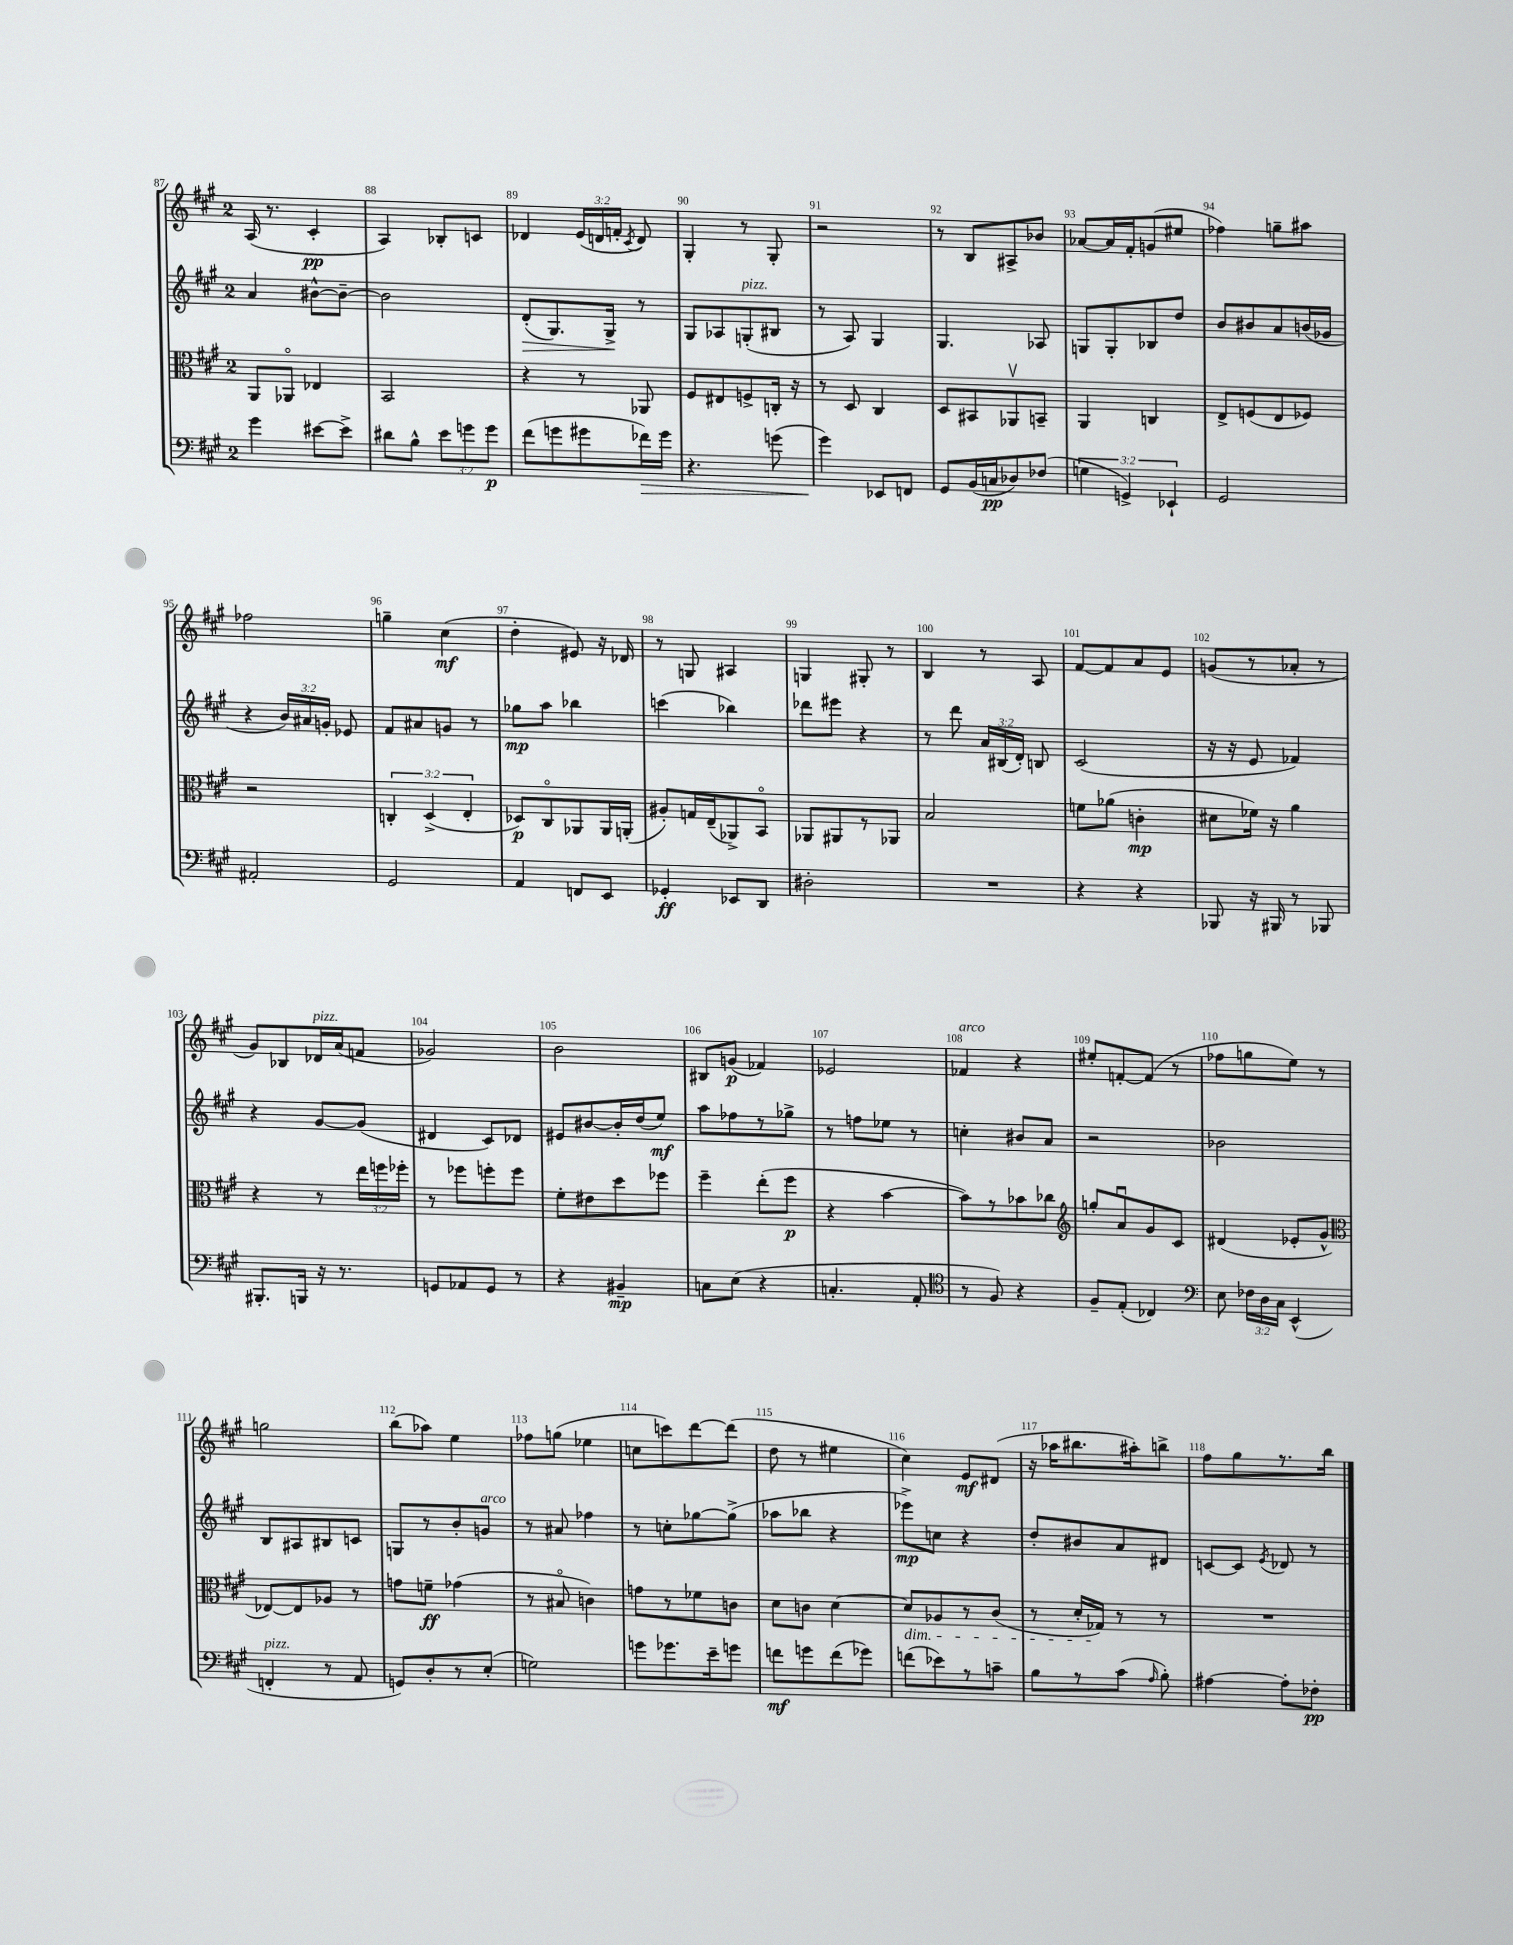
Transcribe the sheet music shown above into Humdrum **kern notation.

**kern	**kern	**kern	**kern
*staff4	*staff3	*staff2	*staff1
*clefF4	*clefC3	*clefG2	*clefG2
*k[f#c#g#]	*k[f#c#g#]	*k[f#c#g#]	*k[f#c#g#]
*M2/4	*M2/4	*M2/4	*M2/4
4g#	8AA	4a	(16A
.	.	.	8.r
.	8AA-o	.	.
[8e#	4E-	[8b#^^	4c#'
8e#^]	.	8b#~_	.
=	=	=	=
8d#	2BB	2b#]	4A)
8B^^	.	.	.
12e	.	.	8B-'
12g	.	.	.
.	.	.	8c
12g	.	.	.
=	=	=	=
(8f#	4r	(8d'	4d-
8g	.	8.G#)	.
8g#	8r	.	(24e
.	.	.	24d
.	.	16G#^	.
.	.	.	24f'
.	.	.	8qc#
16f-)	8AA-	8r	8d)
16g#	.	.	.
=	=	=	=
4.r	8F#	8G#	4G#'
.	8E#	8A-	.
.	8F^	(8G'	8r
(8g	16C'	8B#	8G#'
.	16r	.	.
=	=	=	=
4g#)	8r	8r	2r
.	8D	8A)	.
8EE-	4C#	4G#	.
8FF	.	.	.
=	=	=	=
8GG#	8D	4.G#	8r
(16BB	8BB#	.	8B
16C	.	.	.
8D-)	8AA-v	.	8A#^
(8F-	8BB~	8A-	8b-
=	=	=	=
6G	4AA	8G	[8a-
.	.	8G'	16a-]
6GG^)	.	.	.
.	.	.	16f#'
.	4C	8B-	(8g
6EE-`	.	.	.
.	.	8dd	8ee#
=	=	=	=
2GG#	8E^	8b	4ff-)
.	(8F	8b#	.
.	8E	8a	8gg~
.	8F-)	(16b	8aa#
.	.	16g-	.
=	=	=	=
2AA#'	2r	4r	2ff-
.	.	24b)	.
.	.	24a#	.
.	.	24g'	.
.	.	8e-	.
=	=	=	=
2GG#	6C'	8f#	4gg~
.	.	8a#	.
.	(6D^	.	.
.	.	8g	(4cc#
.	6E'	.	.
.	.	8r	.
=	=	=	=
4AA	8D-)	8gg-	4dd'
.	8C#o	8aa	.
8FF	8AA-	4bb-	8e#)
8EE	16AA-	.	16r
.	(16AA'	.	16d-
=	=	=	=
4GG-'	8A#')	(4ccc	8r
.	16G	.	8G
.	(16E~	.	.
8EE-	8AA-^)	4bb-)	4A#
8DD	8BBo	.	.
=	=	=	=
2D#'	8AA-	8ddd-	4G
.	8AA#	8eee#	.
.	8r	4r	8G#'
.	8AA-	.	8r
=	=	=	=
2r	2B	8r	4B
.	.	8ddd	.
.	.	24a	8r
.	.	(24B#	.
.	.	24d')	.
.	.	8B	8A
=	=	=	=
4r	8f	(2c#	[8f#
.	(8a-	.	8f#]
4r	4c'	.	8a
.	.	.	8e
=	=	=	=
8BBB-	8d#	16r	(8g
.	.	16r	.
16r	16f-)	8e	8r
16BBB#	16r	.	.
8r	4a	4f-)	8a-'
8BBB-	.	.	8r
=	=	=	=
8.BBB#'	4r	4r	8g#)
.	.	.	8B-
16BBB	.	.	.
16r	8r	[8g#	16d-
8.r	.	.	(16a
.	24ee	(8g#]	8f
.	24ff	.	.
.	24ff-'	.	.
=	=	=	=
8GG	8r	4d#	2g-)
8AA-	8ff-	.	.
8GG	8ff'	8c#)	.
8r	8ff	8d-	.
=	=	=	=
4r	8f#'	8e#	2b
.	8e#	[8b#	.
4BB#~	8dd	16b#']	.
.	.	(16dd	.
.	8ff-	8ee)	.
=	=	=	=
8C	4ff#~	8aa	8B#
(8E	.	8ff-	(8g
4r	(8ee'	8r	4f-)
.	8ff#	8gg-^	.
=	=	=	=
4.C'	4r	8r	2e-
.	.	8ff	.
.	[4b	8ee-	.
8AA'	.	8r	.
=	=	=	=
*clefC4	*	*	*
8r	8b])	4cc'	4f-
8F#)	8r	.	.
4r	8b-	8b#	4r
.	8cc-	8a	.
=	=	=	=
*	*clefG2	*	*
8F#~	8gg'	2r	8ee#'
(8E'	8au	.	[8f'
4C-)	8g#	.	(8f]
.	8c#	.	8r
=	=	=	=
*clefF4	*	*	*
8E	(4d#	2b-	8ff-
24F-	.	.	8gg
24D	.	.	.
24C#	.	.	.
(4EE^^	8e-'	.	8ee)
.	8g#^^	.	8r
=	=	=	=
*	*clefC3	*	*
4FF'	[8E-)	8B	2gg
.	8E-]	8A#	.
8r	8A-	8B#	.
8AA	8r	8c	.
=	=	=	=
8GG)	8g	8G	(8bb
8D'	8f~	8r	8aa-)
8r	(4g-	8b'	4ee
(8E'	.	8g	.
=	=	=	=
2G)	8r	8r	8ff-
.	8B#o	8a#	(8gg
.	4c)	4ff-	4ee-
=	=	=	=
8g	8g	8r	8cc
8.g-	8r	8cc'	8ccc)
.	8f-	[8gg-	[8ddd
16e~	.	.	.
8g	8c	(8gg-^]	(8ddd]
=	=	=	=
8f	8d	8aa-	8dd
8g	8c	8bb-	8r
(8f	[4d	4r	4ee#
8g-)	.	.	.
=	=	=	=
(8f	8d]	8eee-^)	4cc#)
8e-)	8A-	8cc	.
8r	8r	4r	8e
8c~	(8c#	.	(8d#
=	=	=	=
8B	8r	8dd'	16r
.	.	.	16aa-
8r	16d'	8b#	8.bb#
.	16G-)	.	.
(8c#	8r	8a	.
.	.	.	16aa#')
16qqA	.	.	.
8B')	8r	8d#	8bb^
=	=	=	=
[4A#	2r	[8c	8ff#
.	.	8c]	8gg#
.	.	8qe	.
8A#']	.	8d-	8.r
8F-'	.	8r	.
.	.	.	16bb
==	==	==	==
*-	*-	*-	*-
